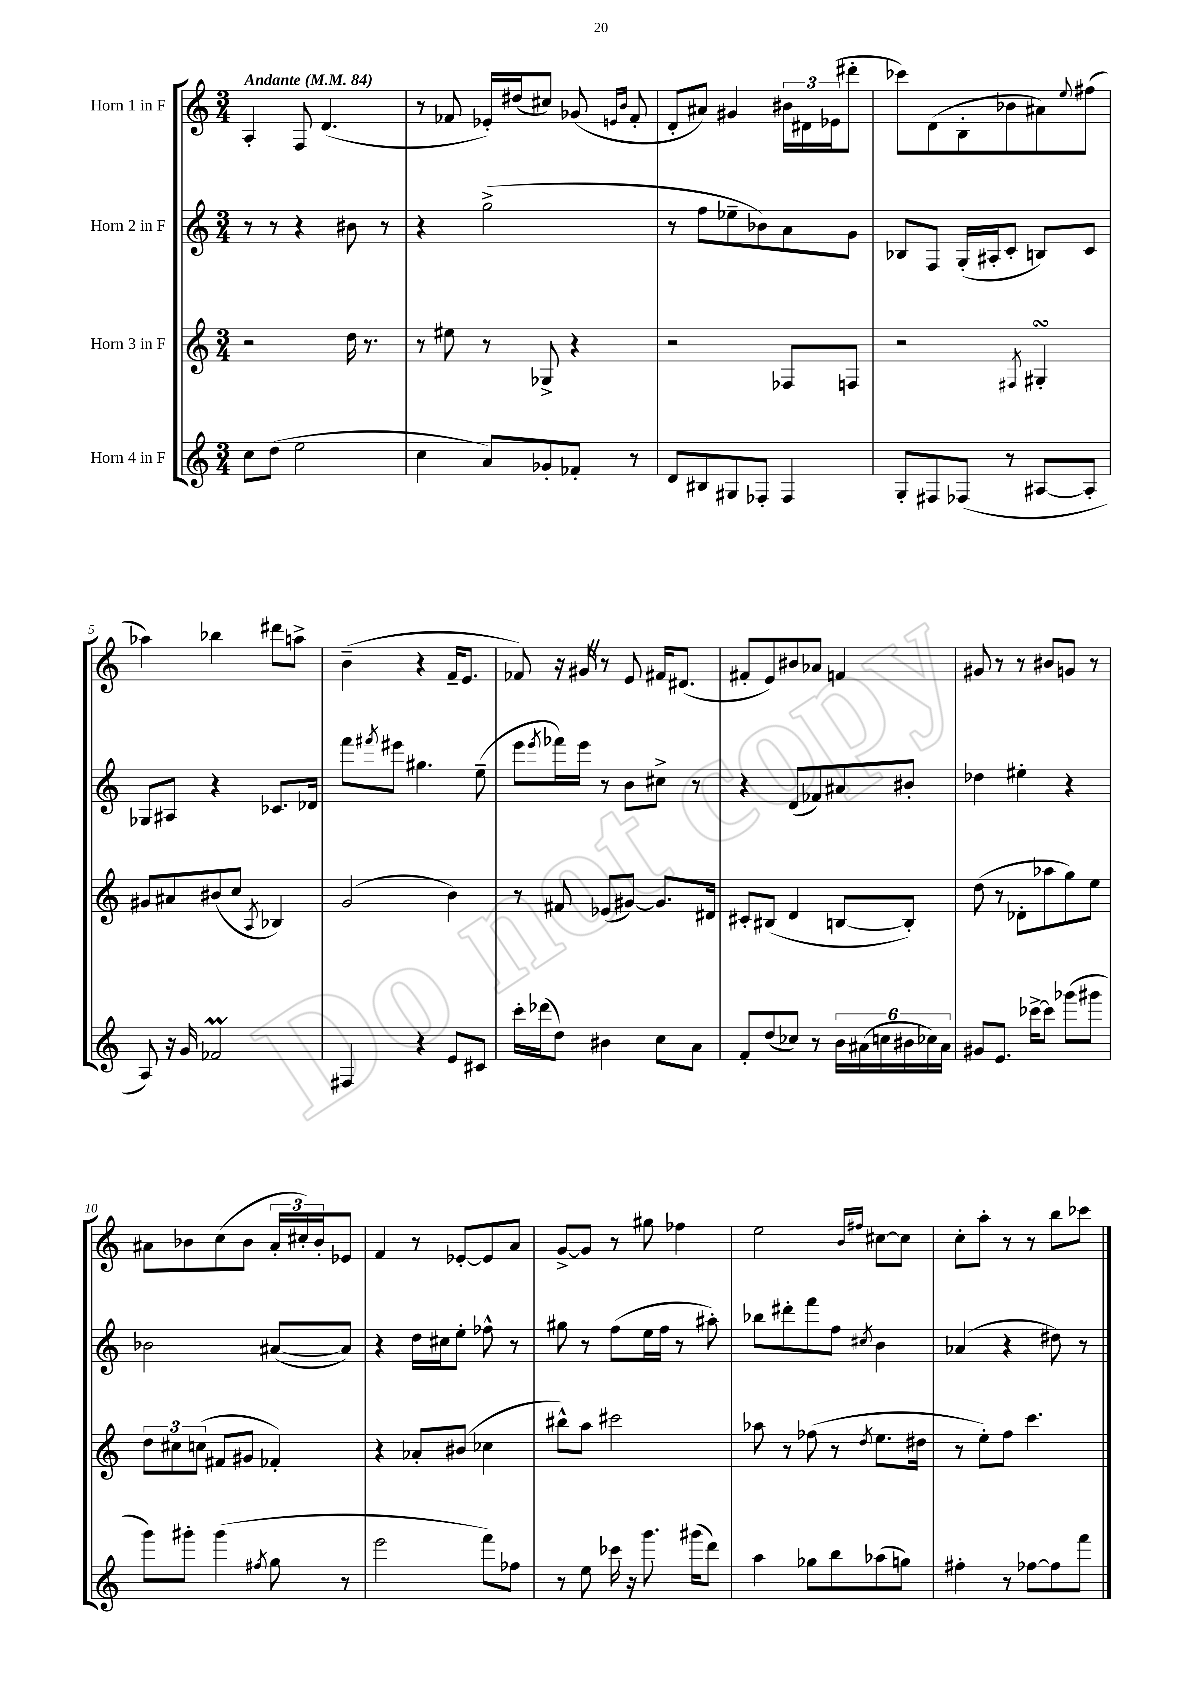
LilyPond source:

<<
\new StaffGroup <<
\new Staff = "s0" \with { instrumentName = "Horn 1 in F" } {
    \clef treble \key c \major \numericTimeSignature \time 3/4 \tempo "Andante" 4 = 84
    a4-. f8 d'4.( |
    r8 fes'8 ees'16-.) dis''16( cis''8) ges'8( \grace { e'16 b'16 } fes'8-. |
    d'8-. ais'8) gis'4 \tuplet 3/2 { bis'16 dis'16 ees'16( } dis'''8-. |
    ces'''8) d'8( b8-. bes'8 ais'8) \appoggiatura { e''8 } fis''8( |
    aes''4) bes''4 dis'''8 a''8-> |
    b'4--( r4 f'16-- e'8. |
    fes'8) r16 gis'16 \once \override BreathingSign.text = \markup { \musicglyph "scripts.caesura.straight" } \breathe r8 e'8 fis'16 dis'8.( |
    fis'8-. e'8) bis'8 aes'8 f'4 |
    gis'8 r8 r8 bis'8 g'8 r8 |
    ais'8 bes'8 c''8( bes'8 \tuplet 3/2 { ais'16-. cis''16-.) bes'16-. } ees'8 |
    f'4 r8 ees'8~-. ees'8 a'8 |
    g'8~-> g'8 r8 gis''8 fes''4 |
    e''2 \grace { b'16 fis''16 } cis''8~ cis''8 |
    c''8-. a''8-. r8 r8 b''8 ces'''8 \bar "|." |
}
\new Staff = "s1" \with { instrumentName = "Horn 2 in F" } {
    \clef treble \key c \major \numericTimeSignature \time 3/4
    r8 r8 r4 bis'8 r8 |
    r4 g''2->( |
    r8 f''8 ees''8-- bes'8) a'8 g'8 |
    bes8 f8 g16-.( ais16-. c'8-. b8) c'8 |
    ges8 ais8 r4 ces'8. des'16 |
    f'''8 \acciaccatura { fis'''8 } eis'''8 gis''4. e''8--( |
    e'''8 \acciaccatura { e'''8 } fes'''16) e'''16 r8 b'8 cis''8-> r8 |
    r4 d'8( fes'8) ais'8 bis'8-. |
    des''4 eis''4-. r4 |
    bes'2 ais'8~( ais'8) |
    r4 d''16 cis''16 e''8-. fes''8-^ r8 |
    gis''8 r8 f''8( e''16 f''16 r8 ais''8-.) |
    bes''8 dis'''8-. f'''8 f''8 \acciaccatura { cis''8 } b'4 |
    aes'4( r4 dis''8) r8 \bar "|." |
}
\new Staff = "s2" \with { instrumentName = "Horn 3 in F" } {
    \clef treble \key c \major \numericTimeSignature \time 3/4
    r2 d''16 r8. |
    r8 eis''8 r8 ges8-> r4 |
    r2 fes8 f8 |
    r2 \acciaccatura { fis8 } gis4-.\turn |
    gis'8 ais'8 bis'8( c''8 \acciaccatura { a8 } bes4) |
    g'2( b'4) |
    r8 fis'8 ees'8( gis'8~) gis'8. dis'16 |
    cis'8-. bis8( d'4 b8~ b8-.) |
    d''8( r8 des'8-. aes''8 g''8) e''8 |
    \tuplet 3/2 { d''8 cis''8 c''8( } fis'8 gis'8 fes'4-.) |
    r4 aes'8-. bis'8( ces''4 |
    bis''8-^) a''8 cis'''2 |
    aes''8 r8 fes''8( r8 \acciaccatura { d''8 } e''8. dis''16 |
    r8 e''8-.) f''8 c'''4. \bar "|." |
}
\new Staff = "s3" \with { instrumentName = "Horn 4 in F" } {
    \clef treble \key c \major \numericTimeSignature \time 3/4
    c''8 d''8( e''2 |
    c''4 a'8) ges'8-. fes'8-. r8 |
    d'8 bis8 gis8 fes8-. fes4 |
    g8-. fis8 fes8( r8 ais8~ ais8-. |
    a8) r16 g'16 fes'2\prall |
    fis4 r4 e'8 cis'8 |
    c'''16-. des'''16( d''8) bis'4 c''8 a'8 |
    f'8-. d''8( ces''8) r8 \tuplet 6/4 { b'16 ais'16( c''16 bis'16 ces''16) ais'16 } |
    gis'8 e'8. ces'''16~-> ces'''8 ges'''8( gis'''8 |
    g'''8) gis'''8-. gis'''4( \acciaccatura { fis''8 } g''8 r8 |
    e'''2 f'''8) fes''8 |
    r8 e''8 ces'''16 r16 g'''8. gis'''16( d'''8) |
    a''4 ges''8 b''8 aes''8( g''8) |
    fis''4-. r8 fes''8~ fes''8 f'''8 \bar "|." |
}
>>
>>
